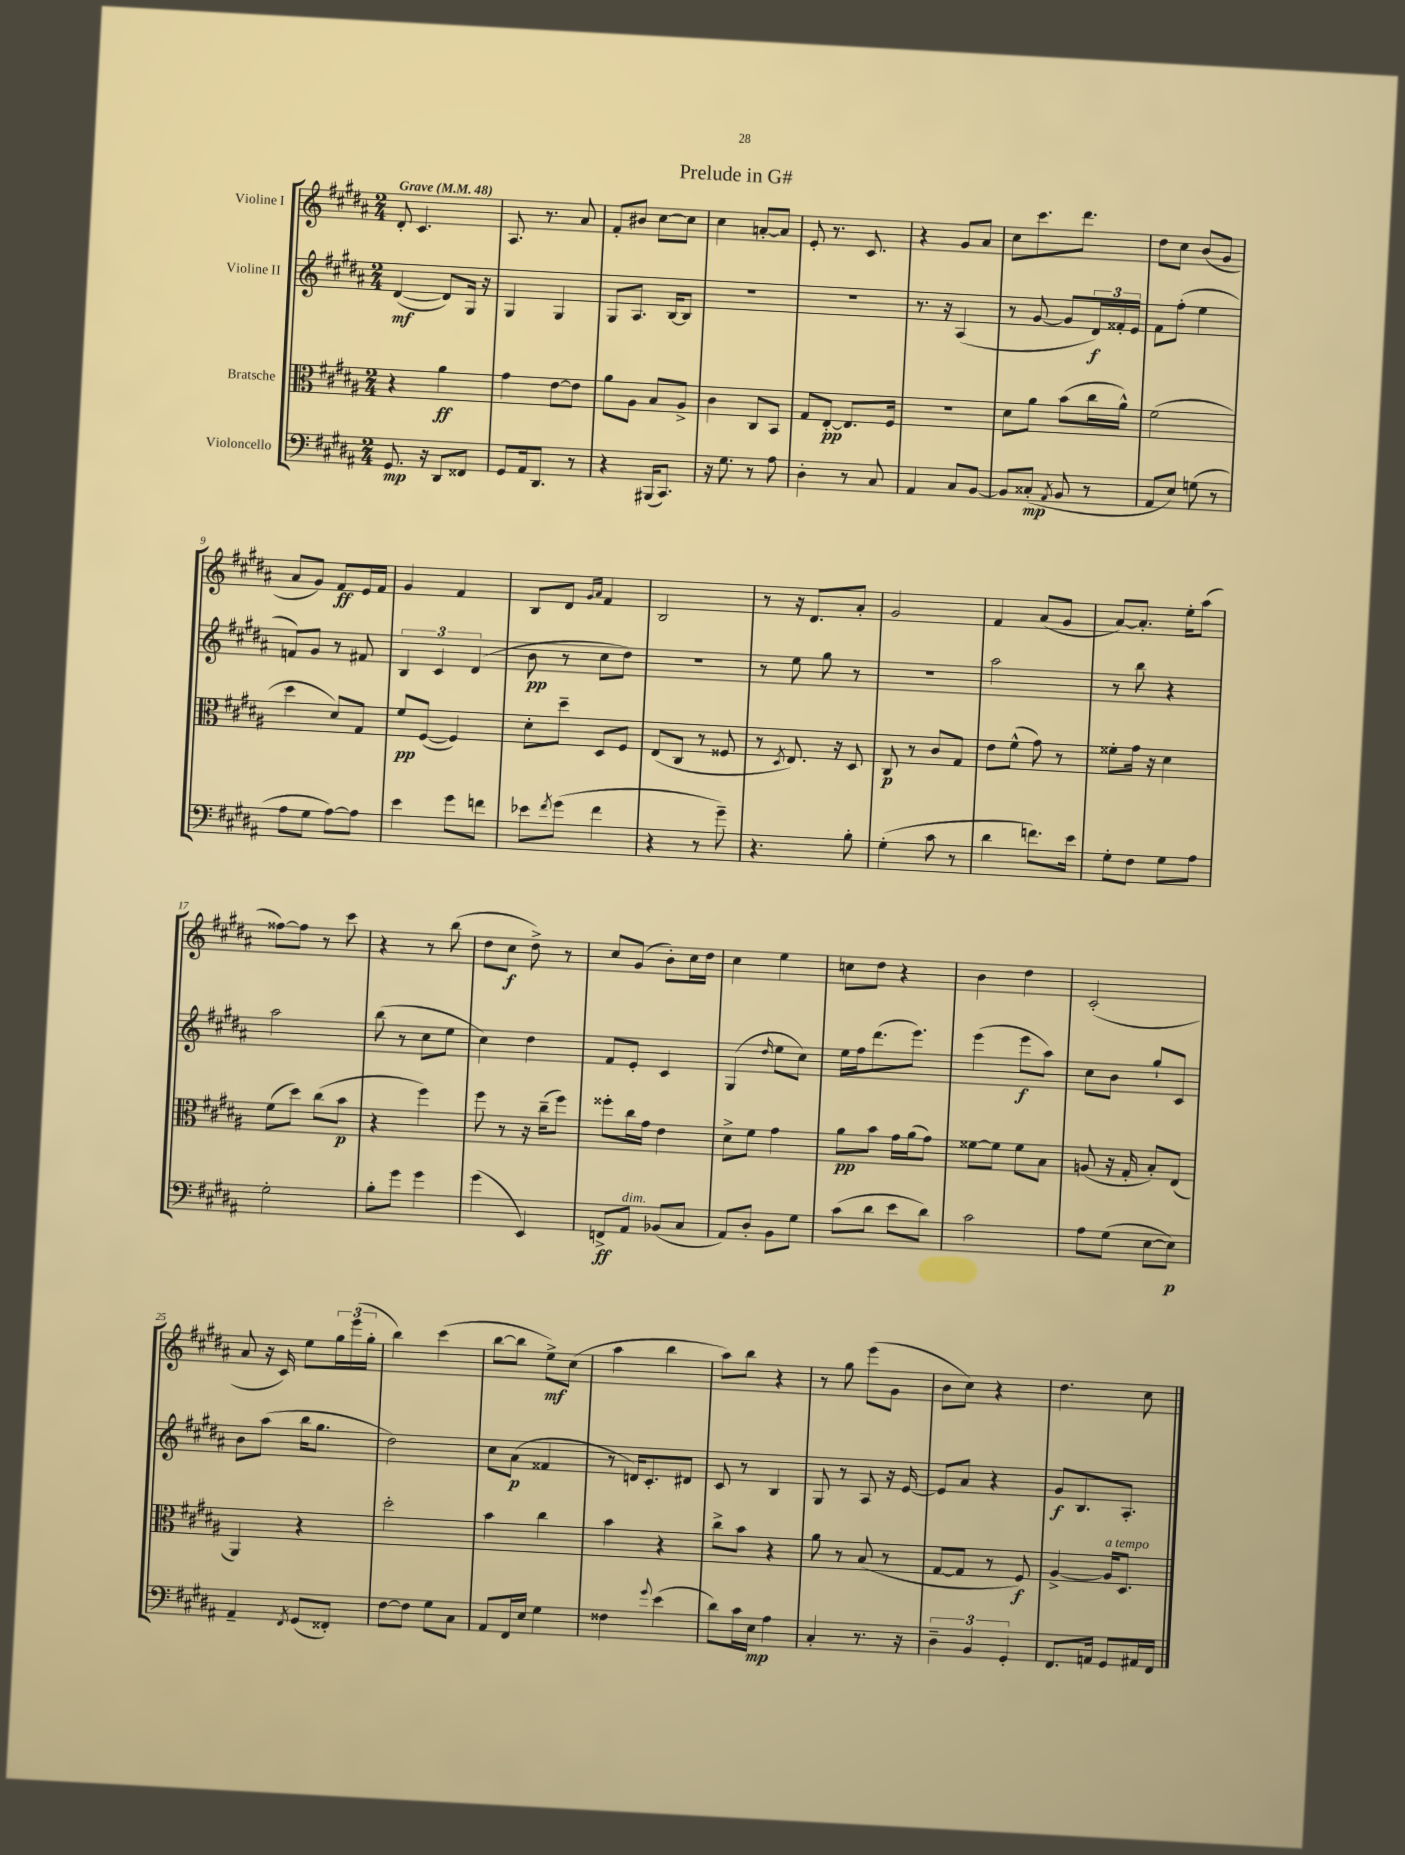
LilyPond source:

\header { title = "Prelude in G#" }
<<
\new StaffGroup <<
\new Staff = "s0" \with { instrumentName = "Violine I" } {
    \clef treble \key b \major \numericTimeSignature \time 2/4 \tempo "Grave" 4 = 48
    dis'8-. cis'4. |
    ais8. r8. ais'8 |
    fis'8-. bis'8 cis''8~ cis''8 |
    cis''4 a'8~-. a'8 |
    e'8-. r8. cis'8. |
    r4 gis'8 ais'8 |
    cis''8 cis'''8. dis'''8. |
    dis''8 cis''8 b'8( gis'8 |
    ais'8 gis'8) fis'8\ff e'16 fis'16 |
    gis'4 fis'4 |
    b8 dis'8 \grace { gis'16 ais'16 } fis'4 |
    b2 |
    r8 r16 dis'8. ais'8-. |
    gis'2 |
    fis'4 ais'8( gis'8 |
    ais'8~) ais'8.-. e''16-. ais''8( |
    fisis''8~) fisis''8 r8 cis'''8 |
    r4 r8 b''8( |
    dis''8 cis''8\f dis''8->) r8 |
    cis''8 gis'8( b'8-.) cis''16 dis''16 |
    cis''4 e''4 |
    c''8 dis''8 r4 |
    b'4 dis''4 |
    cis'2-.( |
    ais'8 r16 cis'16) e''8 \tuplet 3/2 { gis''16 e'''16( gis''16-. } |
    b''4) cis'''4( |
    b''8~ b''8 e''8->\mf) cis''8( |
    ais''4 b''4 |
    ais''8) b''8 r4 |
    r8 gis''8 e'''8( gis'8 |
    b'8 cis''8) r4 |
    dis''4. cis''8 \bar "|." |
}
\new Staff = "s1" \with { instrumentName = "Violine II" } {
    \clef treble \key b \major \numericTimeSignature \time 2/4
    dis'4~\mf( dis'8) gis16 r16 |
    gis4 gis4 |
    gis8 ais8. b16~ b8 |
    R2 |
    R2 |
    r8. r16 ais4( |
    r8 gis'8~ gis'8 \tuplet 3/2 { dis'16\f) fisis'16-. e'16 } |
    fis'8 fis''8-.( e''4 |
    f'8) gis'8 r8 fis'8 |
    \tuplet 3/2 { b4 cis'4 dis'4( } |
    b'8\pp r8 cis''8 dis''8) |
    r2 |
    r8 e''8 gis''8 r8 |
    R2 |
    ais''2 |
    r8 b''8 r4 |
    ais''2 |
    b''8( r8 cis''8 e''8 |
    cis''4) dis''4 |
    fis'8 e'8-. cis'4 |
    gis4( \grace { dis''16 } e''8 cis''8) |
    e''16 fis''16 dis'''8.( e'''8.) |
    e'''4( e'''8\f ais''8) |
    cis''8 b'8 gis''8-! cis'8 |
    b'8 ais''8( b''16 gis''8. |
    dis''2) |
    cis''8 ais'8\p( fisis'4 |
    r8 d'16) cis'8.-. dis'8 |
    cis'8 r8 b4 |
    gis8 r8 ais8 r16 e'16~ |
    e'8 ais'8 r4 |
    gis'8\f b8. ais8.-. \bar "|." |
}
\new Staff = "s2" \with { instrumentName = "Bratsche" } {
    \clef alto \key b \major \numericTimeSignature \time 2/4
    r4 ais'4\ff |
    gis'4 e'8~ e'8 |
    ais'8 ais8 b8 ais8-> |
    cis'4 cis8 b,8 |
    gis8 e8~-.\pp e8. fis16 |
    R2 |
    dis'8 ais'8 b'8( cis''16 ais'16-^) |
    fis'2( |
    dis''4 dis'8) gis8 |
    fis'8\pp fis8~( fis4) |
    dis'8-. dis''8-- dis8 fis8 |
    e8( cis8 r8 fisis8 |
    r8 \acciaccatura { dis8 } e8.) r16 dis8 |
    cis8\p r8 cis'8 gis8 |
    e'8 fis'8-^( gis'8) r8 |
    fisis'8-. gis'16 r16 dis'4 |
    fis'8( dis''8) cis''8( b'8\p |
    r4 fis''4) |
    fis''8 r8 r16 cis''16--( fis''8) |
    fisis''8-. cis''16 gis'16 e'4 |
    dis'8-> fis'8 gis'4 |
    ais'8\pp b'8 gis'16 ais'16( gis'8) |
    fisis'8~ fisis'8 fisis'8 b8 |
    a8( r16 gis16-. b8-.) e8( |
    ais,4) r4 |
    dis''2-. |
    b'4 cis''4 |
    b'4 r4 |
    cis''8-> b'8 r4 |
    ais'8 r8 b8( r8 |
    gis8~ gis8 r8 fis8\f) |
    ais4~-> ais16^\markup { \italic "a tempo" } dis8. \bar "|." |
}
\new Staff = "s3" \with { instrumentName = "Violoncello" } {
    \clef bass \key b \major \numericTimeSignature \time 2/4
    gis,8.\mp r16 dis,8 fisis,8 |
    gis,8 ais,16 dis,8. r8 |
    r4 bis,,16( cis,8.) |
    r16 gis8. r8 ais8 |
    dis4-. r8 cis8 |
    ais,4 cis8 b,8~ |
    b,8 cisis8-.\mp( \acciaccatura { ais,8 } b,8 r8 |
    ais,8 e8) g8( r8 |
    ais8 gis8 ais8~) ais8 |
    e'4 gis'8 f'8 |
    ees'8 \acciaccatura { fis'8 } gis'8( fis'4 |
    r4 r8 gis'8--) |
    r4. b8-. |
    gis4-.( cis'8 r8 |
    dis'4 f'8.) e'16 |
    gis8-. fis8 gis8 ais8 |
    gis2-. |
    b8-. gis'8 gis'4 |
    gis'4( e,4) |
    f,8->\ff ais,8^\markup { \italic "dim." } bes,8( cis8 |
    ais,8) dis8-. b,8 gis8 |
    cis'8( dis'8 e'8 dis'8) |
    cis'2 |
    ais8 gis8( e8~ e8\p) |
    ais,4-- \acciaccatura { fis,8 } gis,8( fisis,8-.) |
    fis8~ fis8 gis8 cis8 |
    ais,8 fis,16 e16 gis4 |
    fisis4 \appoggiatura { gis'8 } e'4( |
    dis'8) cis'16 e16\mp ais4 |
    cis4-. r8. r16 |
    \tuplet 3/2 { dis4-- b,4 gis,4-. } |
    fis,8. a,16 gis,8 ais,16 fis,16 \bar "|." |
}
>>
>>
